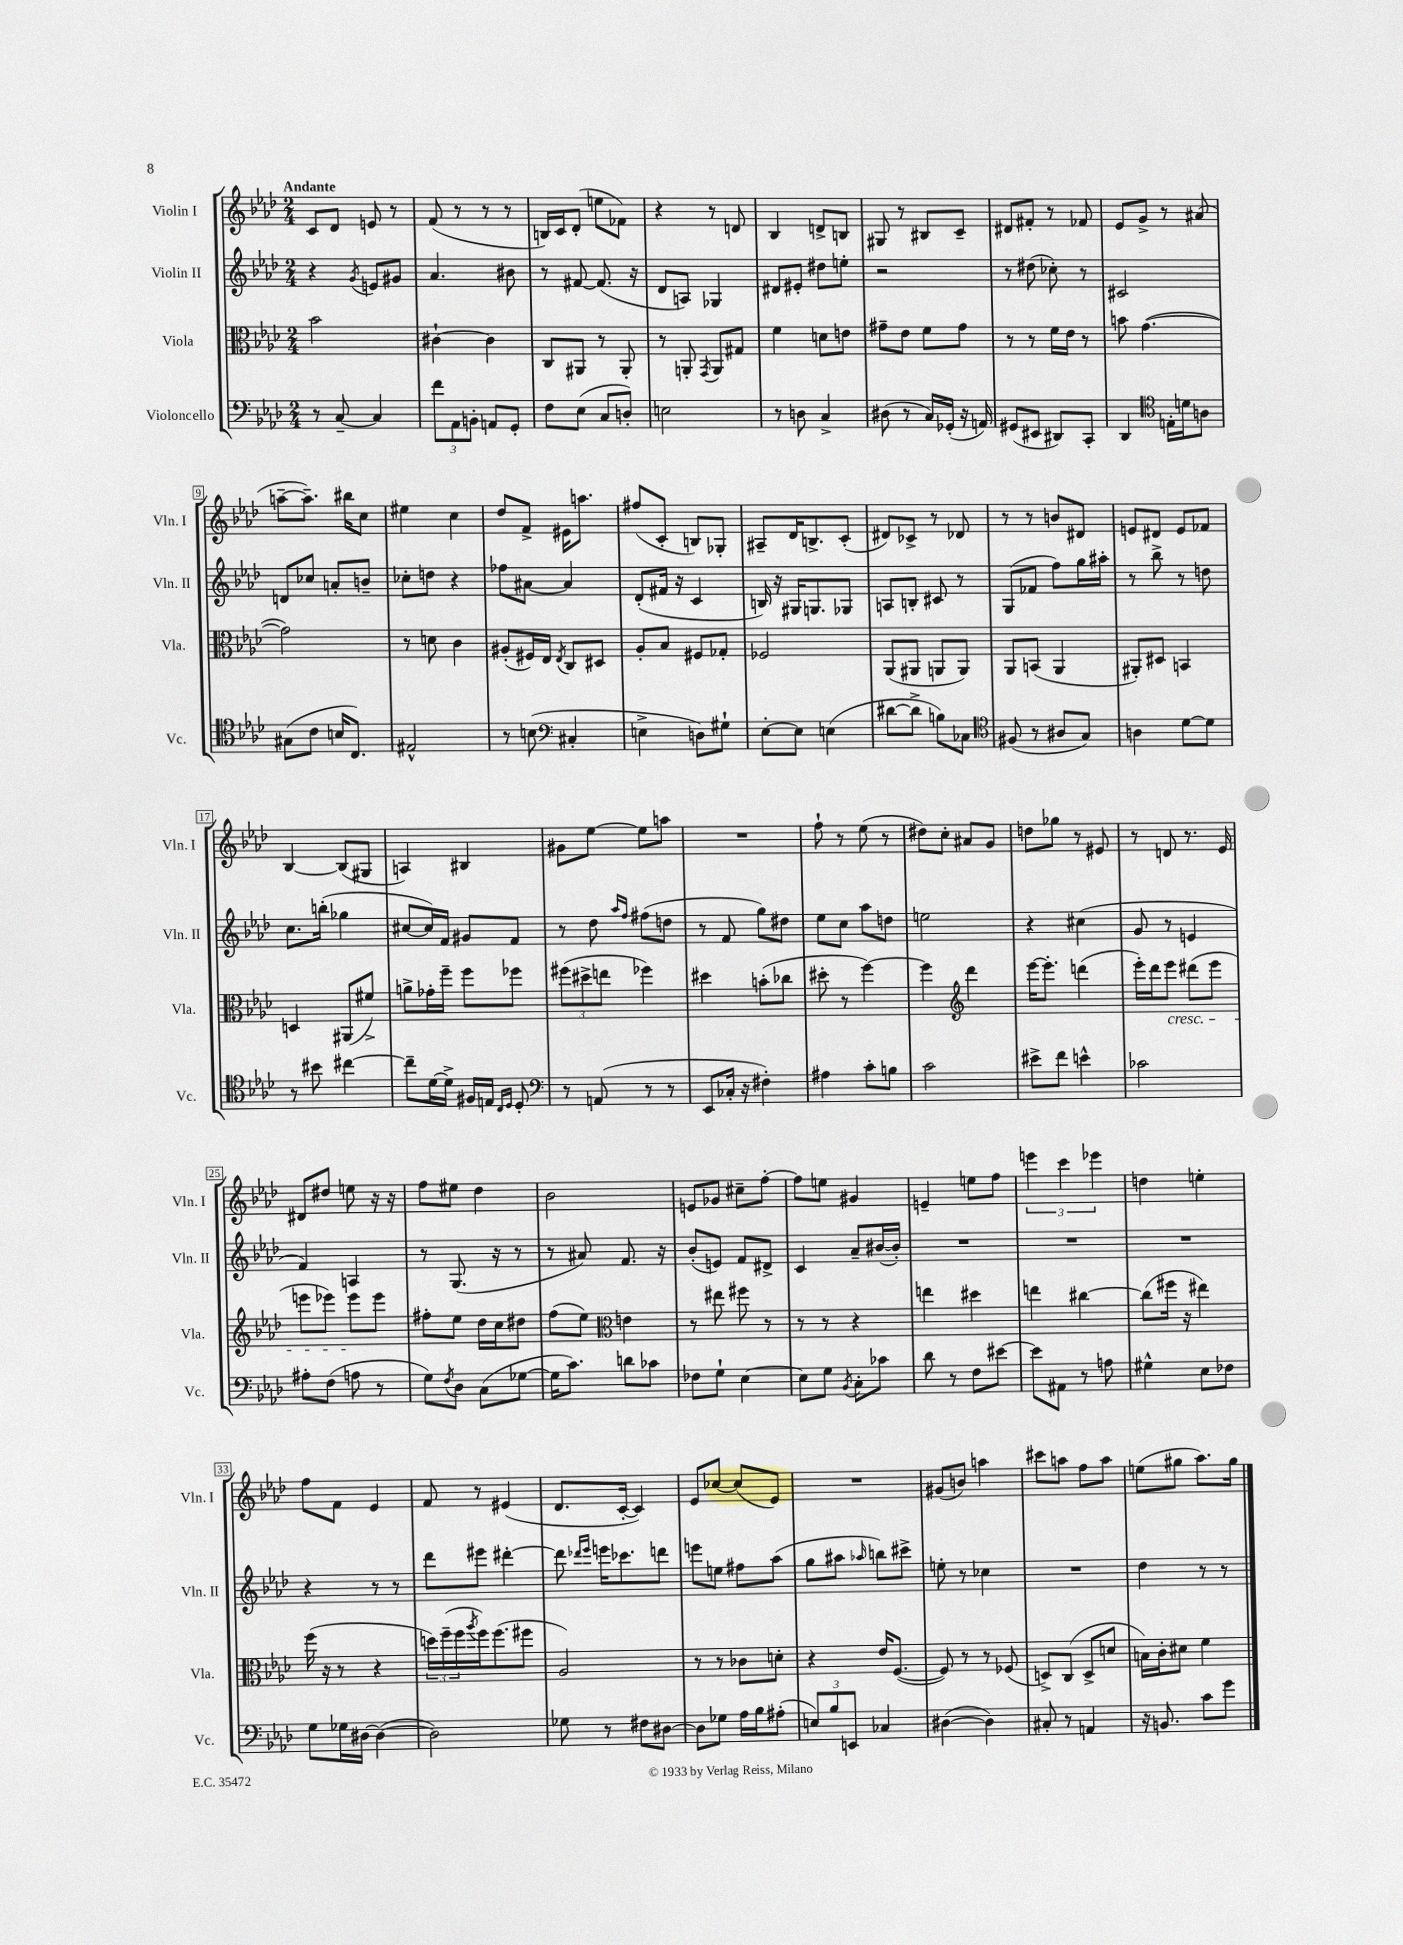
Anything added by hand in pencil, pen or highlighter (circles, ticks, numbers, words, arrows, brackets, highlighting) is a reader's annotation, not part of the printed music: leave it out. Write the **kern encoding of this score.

**kern	**kern	**kern	**kern
*part4	*part3	*part2	*part1
*staff4	*staff3	*staff2	*staff1
*I"Violoncello	*I"Viola	*I"Violin II	*I"Violin I
*I'Vc.	*I'Vla.	*I'Vln. II	*I'Vln. I
*clefF4	*clefC3	*clefG2	*clefG2
*k[b-e-a-d-]	*k[b-e-a-d-]	*k[b-e-a-d-]	*k[b-e-a-d-]
*M2/4	*M2/4	*M2/4	*M2/4
=1	=1	=1	=1
!	!	!	!LO:TX:a:B:t=Andante
8r	2b-\	4r	8c/L
[8C~/	.	.	8d-/J
.	.	8qg/	.
4C/]	.	8en/L	8en/
.	.	8g#X/J	8r
=2	=2	=2	=2
12f\L	[4c#X`\	4.a-/	(8f/
12AA-\	.	.	.
.	.	.	8r
12BBn'\J	.	.	.
8AAn/L	4c#\]	.	8r
8GG'/J	.	8b#X\	8r
=3	=3	=3	=3
8F\L	8C/L	8r	16Bn/LL)
.	.	.	16c/J
(8E-\J	8AA#X/J	[8f#X/	(8d-'/J
8C/L	8r	(8.f#/]	8een\L
8Dn'/J)	8AA#'/	.	8f-X\J)
.	.	16r	.
=4	=4	=4	=4
2En\	8r	8d-/L	4r
.	8AAn'/	8An/J)	.
.	8qGG/	.	.
.	8AA/L	4G-X/	8r
.	8G#X/J	.	8dn/
=5	=5	=5	=5
8r	4f\	8d#X/L	4B-/
8Dn\	.	8e#X'/J	.
4C^/	8dn\L	8dd#X\L	8dn^/L
.	8en\J	8een'\J	8Bn/J
=6	=6	=6	=6
(8D#X\	8g#X~\L	2r	8G#X/
8r	8e-\J	.	8r
16C/LL)	8f\L	.	8B#X/L
(16GG-X'/JJ	.	.	.
16r	8g#\J	.	8c~/J
16AAn/)	.	.	.
=7	=7	=7	=7
(8GG#X/L	8r	8r	8d#X/L
8EE#X/J	8r	(8dd#X\	8f#X'/J
8DD#X/L)	16f\LL	8cc-X'\)	8r
.	16e-\JJ	.	.
8CC'/J	8r	8r	8f-X/
=8	=8	=8	=8
4DD-/	8bn\	2c#X/	8e-/L
.	([4.g\	.	8g^/J
*clefC4	*	*	*
16En'\LL	.	.	8r
16dn\J	.	.	.
8An\J	.	.	(8a#X/
!!LO:LB:g=z
=9	=9	=9	=9
(8G#X\L	2g\])	8dn/L	[8aan~\L
8c\J	.	8cc-X/J	8.aa~\J])
16Bn/KL	.	8an'/L	.
8.C/J)	.	.	16bb#X\KL
.	.	8bn~/J	8cc\J
=10	=10	=10	=10
2E#X^^/	8r	8cc-X'\L	4ee#X\
.	8dn\	8ddn\J	.
.	4c\	4r	4cc\
=11	=11	=11	=11
8r	(8A#X'/L	8ff-X\L	8dd-/L
(8Bn\	16F#X/L)	[8a#X\J	8f^/J
.	16E-/JJ	.	.
*clefF4	*	*	*
.	8qE-/	.	.
4C#X'/	8C/L	4a#/]	16e#X\KL
.	.	.	8.aan\J
.	8D#X/J	.	.
=12	=12	=12	=12
4En^\	8A-'/L	(8d-'/L	(8ff#X/L
.	8B-/J	16f#X/Jk	8c'/J
.	.	16r	.
8Dn\L)	8F#X/L	4c/	8Bn/L)
8G#X`\J	8G-X'/J	.	8G-X'/J
=13	=13	=13	=13
[8E-'\L	2F-X/	16Bn/)	8A#X~/L
.	.	16r	.
8E-\J]	.	16G#X/KL	16d-/K
.	.	8.Gn/	8.Bn^/
(4En\	.	.	.
.	.	8G-X/J	(8c'/J
=14	=14	=14	=14
[8d#X\L	(8AA-/L	8An/L	8d#X/L)
8d#^\J]	8AA#X/J	8Bn'/J	8c-X^/J
8Bn\L)	8AAn/L	8c#X/	8r
8C-X\J	8AA/J)	8r	8d-X/
=15	=15	=15	=15
*clefC4	*	*	*
(8F#X/	8AA-/L	(8G/L	8r
8r	(8BBn/J	8f-X/J	8r
8A#X/L	4AA-/	8ff\L)	8bn/L
8G/J)	.	16gg\L	8d#X/J
.	.	16aa#X'\JJ	.
=16	=16	=16	=16
4An\	8AA#X'/L)	8r	8en/L
.	8D#X/J	8bb-^\	8d#X/J
[8d-\L	4BBn/	8r	8e/L
8d-\J]	.	8ddn\	8f-X/J
!!LO:LB:g=z
=17	=17	=17	=17
8r	4Dn/	8.cc\L	[4B-/
8b#X\	.	.	.
.	.	(16bbn'\Jk	.
[4cc#X\	(8AA#X/L	4gg-X\	(8B-/L]
.	8f#X^/J)	.	8G#X/J
=18	=18	=18	=18
8cc#~\L]	8an^\L	[8cc#X/L	4An/)
[16d-\L	16g-X'\L	16cc#/L])	.
16d-^\JJ]	16ff~\JJ	16f/JJ	.
16F#X/LL	8ff\L	8g#X/L	4B#X/
16En/JJ	.	.	.
16qqC/LL	.	.	.
16qqD-/JJ	.	.	.
8D-'/	8ff-X\J	8f/J	.
=19	=19	=19	=19
*clefF4	*	*	*
8r	(12ff#X\L	8r	8g#X\L
.	12dd#X^\	.	.
(8AAn/	.	8dd-\	[8ee-\J
.	12een\J	.	.
.	.	16qqaa-/LL	.
.	.	16qqff/JJ	.
8r	4ff-X\)	(8ff#X\L	8ee-\L]
8r	.	8ddn\J	8aan\J
=20	=20	=20	=20
8EE-/L	4dd#X\	8r	2r
16C-X'/Jk	.	8f/	.
16r	.	.	.
4F#X'\)	(8bn'\L	8gg\L)	.
.	8cc-X\J	8dd#X\J	.
=21	=21	=21	=21
4A#X\	8dd#X'\	8ee-\L	8ff`\
.	8r	8cc\J	8r
8c'\L	[4ff\)	8aa-\L	(8ee-\
8Bn\J	.	8ddn\J	8r
=22	=22	=22	=22
2c\	4ff\]	2een\	8dd#X\L)
.	.	.	8cc'\J
*	*clefG2	*	*
.	4ddd-\	.	8a#X/L
.	.	.	8g/J
=23	=23	=23	=23
8e#X^\L	[16eee-\KL	4r	8ddn\L
.	8.eee-'\J]	.	.
8f\J	.	.	8gg-X\J
4en^^\	(4dddn\	(4cc#X\	8r
.	.	.	8e#X/
=24	=24	=24	=24
2c-X\	16eee-'\LL)	8g/	8r
.	16ddd-\J	.	.
!	!LO:TX:b:i:t=cresc.	!	!
.	8eee-\J	8r	8dn/
.	(8ddd#X\L	4en/	8.r
.	8eee-\J	.	.
.	.	.	16e-/
!!LO:LB:g=z
=25	=25	=25	=25
8A#X'\L	8eeen\L	4f/)	8d#X/L
(8F\J	8eee-X\J)	.	8dd#X/J
8An\	8eee-\L	4An/	8een\
8r	8eee-\J	.	16r
.	.	.	16r
=26	=26	=26	=26
8G\L)	8ff#X'\L	8r	8ff\L
8qF/	.	.	.
8D-\J	8ee-\J	(8.G/	8ee#X\J
(8C\L	16dd-\LL	.	4dd-\
.	16cc\J	16r	.
[8G-X\J	8dd#X\J	8r	.
=27	=27	=27	=27
16G-\KL]	(8ff\L	8r	2b-\
8.c\J)	.	.	.
.	8ee-\J)	8a#X/)	.
*	*clefC3	*	*
8dn\L	4en\	8.f/	.
8c-X\J	.	.	.
.	.	16r	.
=28	=28	=28	=28
8F-X\L	8r	(8b-'/L	8en/L
8G`\J	8ee#X\	8en/J)	8g-X/J
[4E-\	8ff#X\	8f/L	8cc#X~\L
.	8r	8d#X^/J	[8ff'\J
=29	=29	=29	=29
8E-\L]	8r	4c/	8ff\L]
8G\J	8r	.	8een\J
8qBB-/	.	.	.
8C'\L	4r	8a-~/L	4g#X/
8c-X\J	.	([16b#X/L	.
.	.	16b#'/JJ])	.
=30	=30	=30	=30
8d-\	4een\	2r	4en~/
8r	.	.	.
8F\L	4dd#X\	.	8een\L
[8e#X\J	.	.	8ff\J
=31	=31	=31	=31
8e#\L]	4een\	2r	6eeen\
8AA#X\J	.	.	.
.	.	.	6ccc\
8r	[4cc#X\	.	.
.	.	.	6eee-X\
8An\	.	.	.
=32	=32	=32	=32
4G#X^^\	(8cc#\L]	2r	4ddn\
.	16ff#X\Jk	.	.
.	16r	.	.
8E-\L	4ee#X\)	.	4een'\
8F-X\J	.	.	.
!!LO:LB:g=z
=33	=33	=33	=33
8G\L	(16ff\	4r	8ff\L
.	16r	.	.
16G-X\L	8r	.	8f\J
[16D#X\JJ	.	.	.
(4D#\_	4r	8r	4e-/
.	.	8r	.
=34	=34	=34	=34
2D#\])	24ddn\LL)	8ddd-\L	8f/
.	(24ff~\	.	.
.	24ff\	.	.
.	8qaa-/	.	.
.	16ff\J)	8eee#X\J	8r
.	(8.ff\	.	.
.	.	[4ddd#X'\	(4e#X/
.	8ff#X\J	.	.
=35	=35	=35	=35
8G-X\	2A-/)	8ddd#\]	8.d-/L
.	.	16qqddd-X/LL	.
.	.	16qqeee-/JJ	.
8r	.	16eeen\KL	.
.	.	8.ccc-X\	[16c'/Jk
8F#X\L	.	.	4c/])
[8D#X\J	.	8dddn\J	.
=36	=36	=36	=36
8D#\L]	8r	8eeen\L	8e-/L
8G-X\J	8r	8een\J	[8cc-X/J
16A-\LL	8c-X\L	8ff#X\L	(8cc-/L]
16B-\J	.	.	.
(8A#X'\J	8dn'\J	(8aa-\J	8e-/J)
=37	=37	=37	=37
12En/L)	4r	8gg\L	2r
12B-/	.	.	.
.	.	8aa#X\J	.
12EEn/J	.	.	.
.	.	16qqaa-X/	.
4C-X/	16e-/KL	8bbn\L)	.
.	([8.F/J	.	.
.	.	8ccc#X^\J	.
=38	=38	=38	=38
([4D#X\	8F/])	8een'\	(8g#X/L
.	8r	8r	8bn/J)
4D#\])	8r	4cc-X\	4aan\
.	(8F-X/	.	.
=39	=39	=39	=39
8C#X'/	8Dn^/L)	2r	8ccc#X\L
8r	(8C/J	.	8aan\J
4AAn/	8D^/L	.	8ff\L
.	8dn/J	.	8aa\J
=40	=40	=40	=40
16r	16Bn\LL)	4dd-\	(8een\L
8.BBn/	16c'\J	.	.
.	8d#X\J	.	8gg#X\J
8c\L	4f\	8r	8.aa-\L)
8g\J	.	8r	.
.	.	.	16gg#\Jk
==	==	==	==
*-	*-	*-	*-
